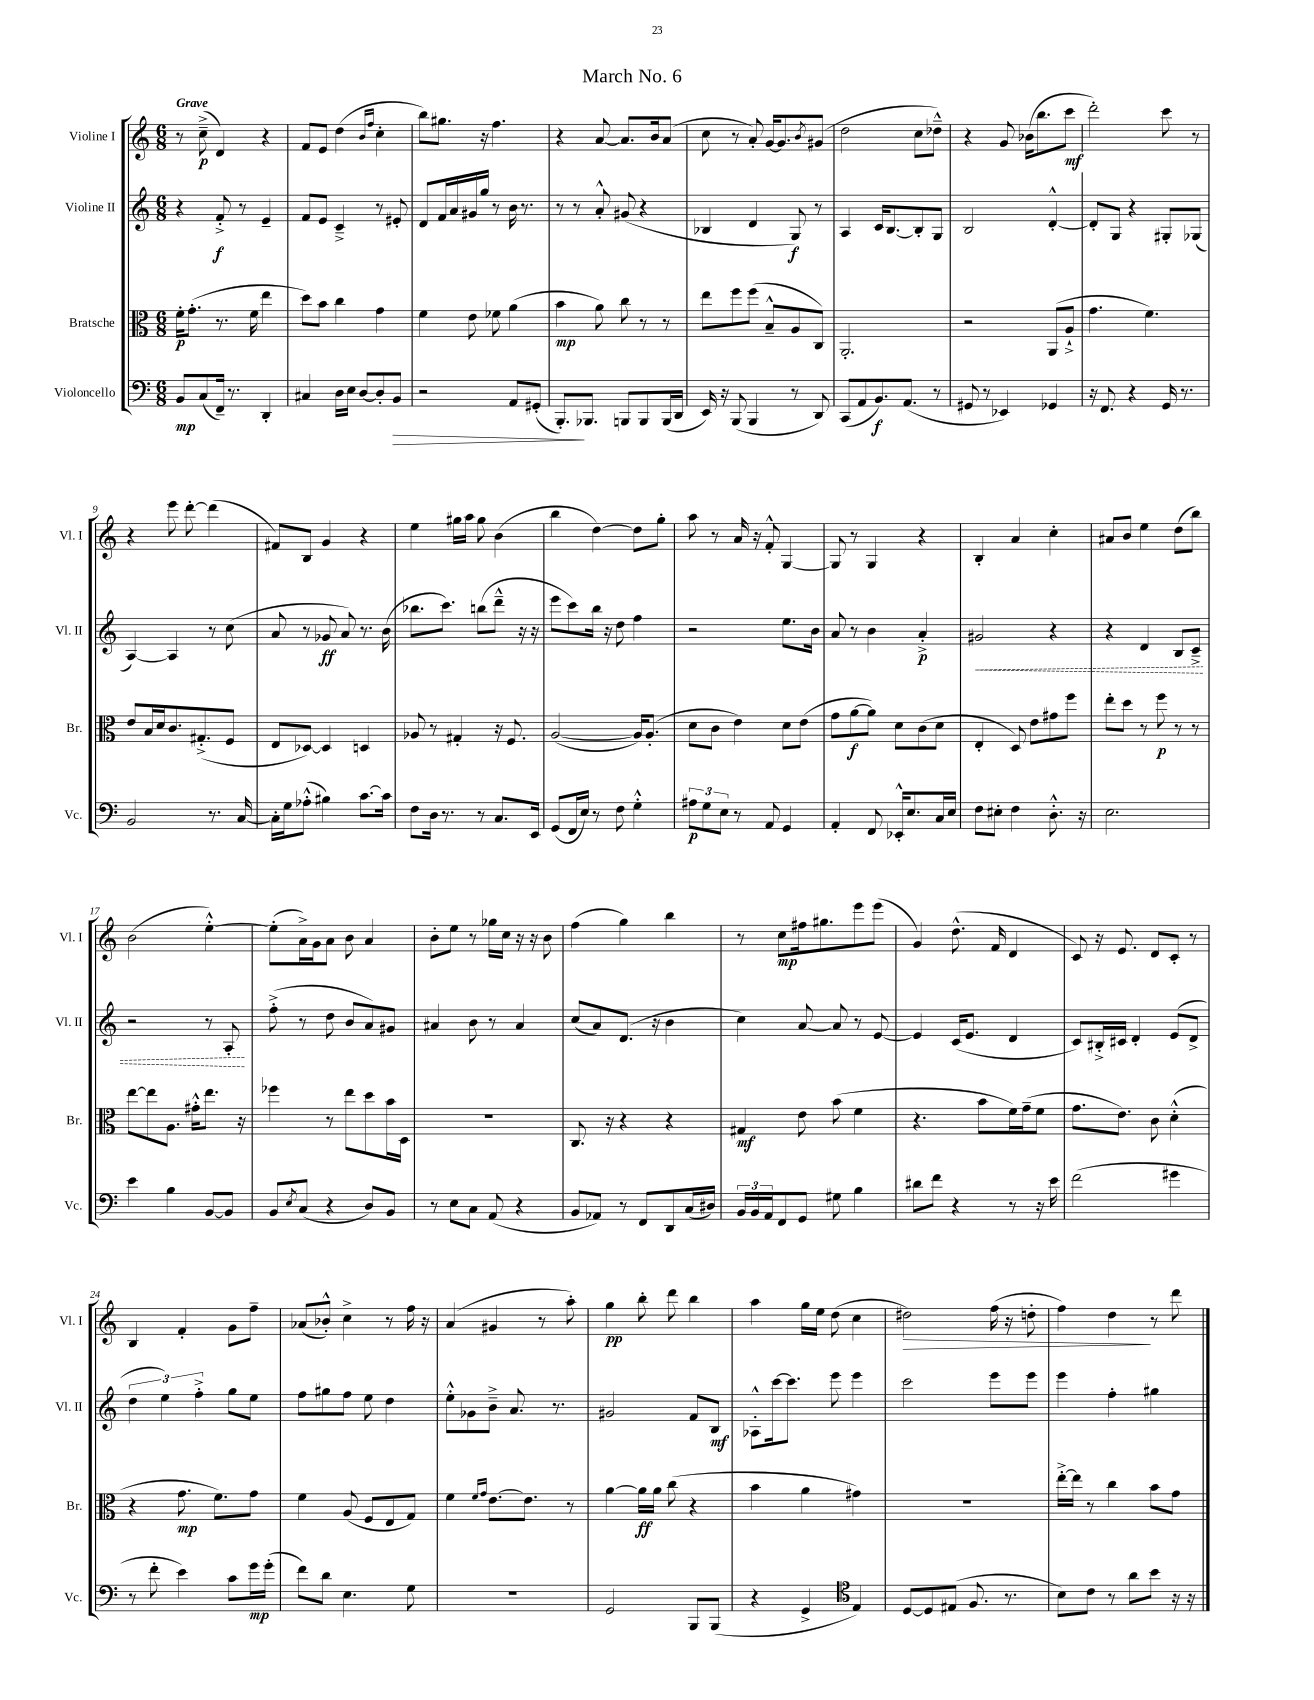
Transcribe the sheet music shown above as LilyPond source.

\header { title = "March No. 6" }
<<
\new StaffGroup <<
\new Staff = "s0" \with { instrumentName = "Violine I" shortInstrumentName = "Vl. I" } {
    \clef treble \key c \major \numericTimeSignature \time 6/8 \tempo "Grave"
    r8 c''8--->\p( d'4) r4 |
    f'8 e'8 d''4( \grace { b'16 f''16 } c''4-. |
    b''8) gis''8. r16 f''4. |
    r4 a'8~ a'8. b'16 a'8( |
    c''8 r8 a'8-.) g'16~ g'8. \acciaccatura { b'8 } gis'8( |
    d''2 c''8 des''8---^) |
    r4 g'8 bes'16( b''8. c'''8\mf |
    d'''2-.) c'''8 r8 |
    r4 e'''8 d'''8~-. d'''4( |
    fis'8) b8 g'4 r4 |
    e''4 gis''16 a''16 gis''8 b'4( |
    b''4 d''4~) d''8 g''8-. |
    a''8 r8 a'16 r16 f'8-.-^ g4~ |
    g8 r8 g4 r4 |
    b4-. a'4 c''4-. |
    ais'8 b'8 e''4 d''8( b''8) |
    b'2( e''4~-.-^) |
    e''8-.( a'16->) g'16 a'8 b'8 a'4 |
    b'8-. e''8 r8 ges''16 c''16 r16 r16 b'8 |
    f''4( g''4) b''4 |
    r8 c''8\mp fis''16 gis''8. e'''8 e'''8( |
    g'4) d''8.-^( f'16 d'4 |
    c'8) r16 e'8. d'8 c'8-. r8 |
    b4 f'4-. g'8 f''8-- |
    aes'8( bes'8-.-^) c''4-> r8 f''16 r16 |
    a'4( gis'4 r8 a''8-.) |
    g''4\pp b''8-. d'''8 b''4 |
    a''4 g''16 e''16 d''8( c''4 |
    dis''2\>) f''16( r16 d''8-. |
    f''4) d''4\! r8 d'''8 \bar "|." |
}
\new Staff = "s1" \with { instrumentName = "Violine II" shortInstrumentName = "Vl. II" } {
    \clef treble \key c \major \numericTimeSignature \time 6/8
    r4 f'8-.->\f r8 e'4-- |
    f'8 e'8 c'4---> r8 eis'8-. |
    d'8 f'16 a'16 gis'16 g''16 r8 b'16 r8. |
    r8 r8 a'8-.-^ gis'8( r4 |
    bes4 d'4 g8\f) r8 |
    a4 c'16 b8.~ b8-. g8 |
    b2 d'4~-.-^ |
    d'8-. g8 r4 gis8-. ges8( |
    a4~) a4 r8 c''8( |
    a'8 r8 ges'8\ff a'8) r8. b'16( |
    bes''8. c'''8.) b''8( d'''8---^ r16 r16 |
    e'''8 c'''8) b''16 r16 d''8 f''4 |
    r2 e''8. b'16 |
    a'8 r8 b'4 a'4-.->\p |
    \once \override Hairpin.style = #'dashed-line gis'2\< r4 |
    r4 d'4 b8 c'8---> |
    r2 r8 a8-.\! |
    f''8-.->( r8 d''8 b'8 a'8) gis'8 |
    ais'4 b'8 r8 ais'4 |
    c''8( a'8) d'8.( r16 b'4 |
    c''4) a'8~ a'8 r8 e'8~ |
    e'4 c'16( e'8. d'4 |
    c'8) bis16-.-> cis'16 d'4-. e'8( d'8-> |
    \tuplet 3/2 { d''4 e''4) f''4-.-> } g''8 e''8 |
    f''8 gis''8 f''8 e''8 d''4 |
    e''8-.-^ ges'8 b'8---> a'8. r8. |
    gis'2 f'8 b8\mf |
    aes8-.-^ c'''16~ c'''8. e'''8 e'''4 |
    c'''2 e'''8 e'''8 |
    e'''4 f''4-. gis''4 \bar "|." |
}
\new Staff = "s2" \with { instrumentName = "Bratsche" shortInstrumentName = "Br." } {
    \clef alto \key c \major \numericTimeSignature \time 6/8
    f'16-.\p g'8.-.( r8. f'16 e''4 |
    d''8) b'8 c''4 g'4 |
    f'4 e'8 fes'8 a'4( |
    b'4\mp a'8) c''8 r8 r8 |
    e''8 f''8 f''8( b8---^ a8 c8) |
    a,2.-. |
    r2 a,8( a8-!-> |
    g'4. f'4.) |
    e'8 b16 d'16 c'8. gis8.-.->( f8 |
    e8 des8~) des4 d4 |
    aes8 r8 gis4-. r16 f8. |
    a2~( a16) a8.-.( |
    d'8 c'8 e'4) d'8 e'8( |
    g'8 a'8~\f a'8) d'8 c'8( d'8 |
    e4-. d8) e'8 gis'8 f''8 |
    e''8-. d''8 r8 f''8\p r8 r8 |
    e''8~ e''8 a8. gis'16-.-^ e''8. r16 |
    fes''4 r8 e''8 d''8 b'16 d16 |
    R2. |
    c8. r16 r4 r4 |
    gis4\mf e'8 b'8( f'4 |
    r4. b'8 f'16) g'16--( f'8 |
    g'8. e'8.) c'8 d'4-.-^( |
    r4 g'8.\mp f'8.) g'8 |
    f'4 a8( f8 e8 g8) |
    f'4 \grace { f'16 g'16 } e'8.~ e'8. r8 |
    a'4~ a'16\ff a'16 c''8( r4 |
    b'4 a'4 gis'4) |
    R2. |
    e''16~-.-> e''16 r8 c''4 b'8 g'8 \bar "|." |
}
\new Staff = "s3" \with { instrumentName = "Violoncello" shortInstrumentName = "Vc." } {
    \clef bass \key c \major \numericTimeSignature \time 6/8
    b,8\mp c8( f,16--) r8. d,4-. |
    cis4 d16 e16 d8~ d8-. b,8\> |
    r2 a,8 gis,8-.( |
    b,,8.-.\!) bes,,8. b,,8 b,,8 b,,16( d,16 |
    e,16) r16 b,,8( b,,4 r8 d,8) |
    c,8( a,8 b,8.\f) a,8.( r8 |
    gis,8 r8 ees,4) ges,4 |
    r16 f,8. r4 g,16 r8. |
    b,2 r8. c16~ |
    c16-. g16 aes8-.-^( bis4) c'8.~ c'16 |
    f8 d16 r8. r8 c8. e,16 |
    g,8( f,16 e16) r8 f8 g4-.-^ |
    \tuplet 3/2 { ais8\p g8 e8 } r8 a,8 g,4 |
    a,4-. f,8 ees,16-.-^ e8. c16 e16 |
    f8 eis8-. f4 d8.-.-^ r16 |
    e2. |
    e'4 b4 b,8~ b,8 |
    b,8 \acciaccatura { e8 } c8( r4 d8) b,8 |
    r8 e8 c8 a,8( r4 |
    b,8 aes,8) r8 f,8 d,8 c16( dis16) |
    \tuplet 3/2 { b,16 b,16 a,16 } f,8 g,8 gis8 b4 |
    dis'8 f'8 r4 r8 r16 e'16 |
    f'2( gis'4 |
    r8 f'8-. e'4) c'8 g'16\mp g'16-.( |
    f'8) d'8 e4. g8 |
    R2. |
    g,2 b,,8 b,,8( |
    r4 g,4-> \clef tenor e4) |
    d8~ d8 eis8( f8. r8. |
    b8) c'8 r8 a'8 b'8 r16 r16 \bar "|." |
}
>>
>>
